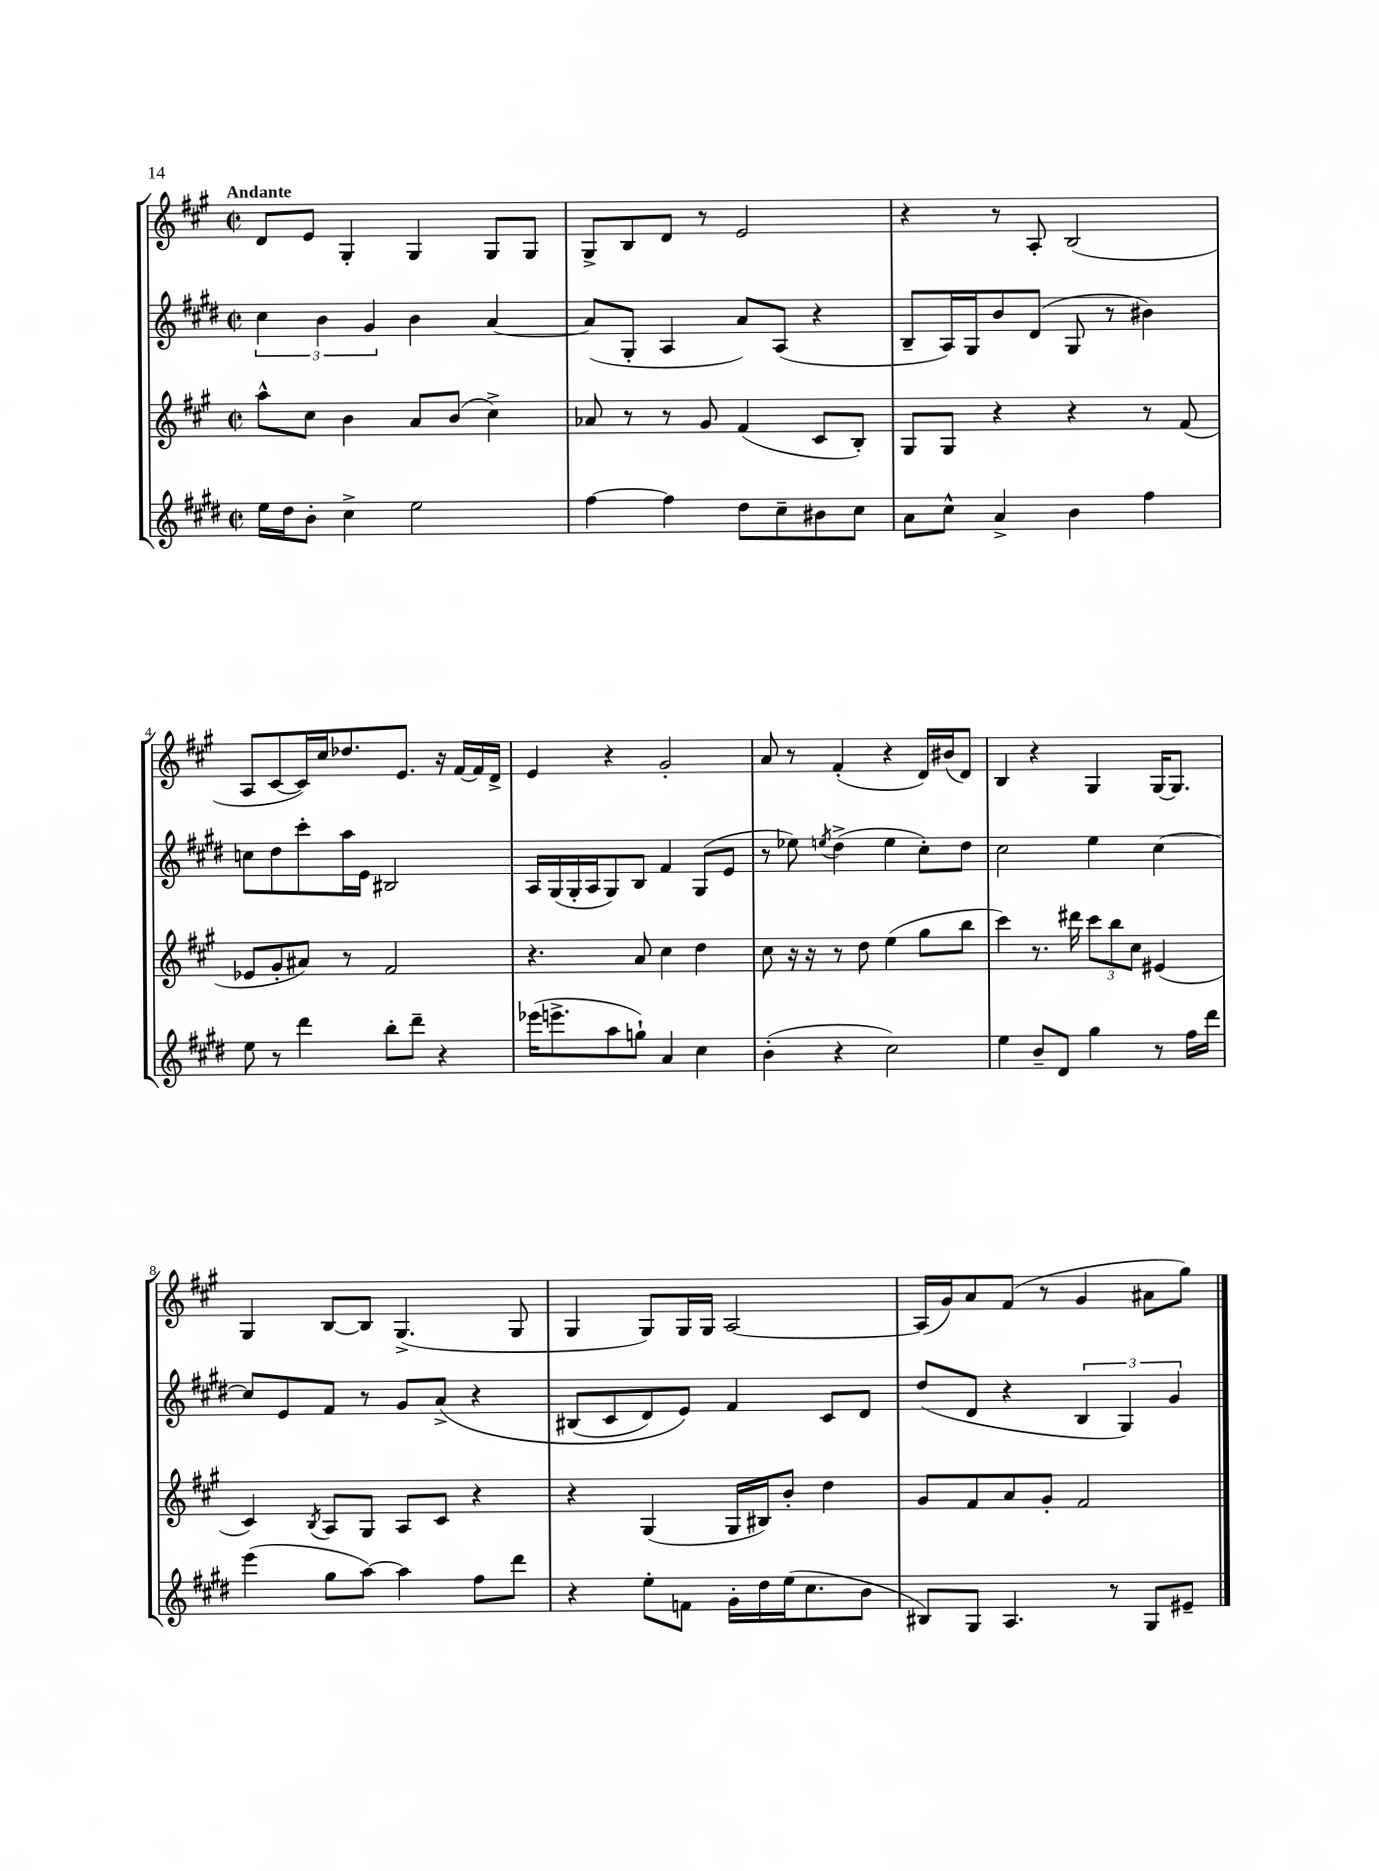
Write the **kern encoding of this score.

**kern	**kern	**kern	**kern
*staff4	*staff3	*staff2	*staff1
*clefG2	*clefG2	*clefG2	*clefG2
*k[f#c#g#d#]	*k[f#c#g#]	*k[f#c#g#d#]	*k[f#c#g#]
*M2/2	*M2/2	*M2/2	*M2/2
*met(c|)	*met(c|)	*met(c|)	*met(c|)
16ee	8aa^^	6cc#	8d
16dd#	.	.	.
8b'	8cc#	.	8e
.	.	6b	.
4cc#^	4b	.	4G#'
.	.	6g#	.
2ee	8a	4b	4G#
.	(8b	.	.
.	4cc#^)	[4a	8G#
.	.	.	8G#
=	=	=	=
[4ff#	8a-	(8a]	8G#^
.	8r	8G#'	8B
4ff#]	8r	4A	8d
.	8g#	.	8r
8dd#	(4f#	8a)	2e
8cc#~	.	(8A	.
8b#	8c#	4r	.
8cc#	8B')	.	.
=	=	=	=
8a	8G#	8B~	4r
8cc#^^	8G#	16A)	.
.	.	16G#	.
4a^	4r	8b	8r
.	.	(8d#	8A'
4b	4r	8G#	(2B
.	.	8r	.
4ff#	8r	4b#)	.
.	(8f#	.	.
=	=	=	=
8ee	8e-	8cc	8A
8r	8g#'	8dd#	[8c#
4ddd#	8a#)	8ccc#'	16c#])
.	.	.	16cc#
.	8r	16aa	8.dd-
.	.	16e	.
8bb'	2f#	2B#	.
.	.	.	8.e
8ddd#~	.	.	.
4r	.	.	16r
.	.	.	[16f#
.	.	.	16f#]
.	.	.	16d^
=	=	=	=
(16eee-	4.r	16A	4e
8.eee^	.	(16G#	.
.	.	16G#'	.
.	.	16A	.
8aa	.	8G#)	4r
8gg`)	8a	8B	.
4a	4cc#	4f#	2g#'
4cc#	4dd	(8G#	.
.	.	8e	.
=	=	=	=
(4b'	8cc#	8r	8a
.	16r	8ee-)	8r
.	16r	.	.
.	.	8qee	.
4r	8r	(4dd#^	(4f#'
.	8dd	.	.
2cc#)	(4ee	4ee	4r
.	8gg#	8cc#')	16d)
.	.	.	(16b#
.	8bb	8dd#	8d)
=	=	=	=
4ee	4ccc#)	2cc#	4B
8b~	8.r	.	4r
8d#	.	.	.
.	16ddd#	.	.
4gg#	12ccc#	4ee	4G#
.	12bb	.	.
.	12cc#	.	.
8r	(4e#	[4cc#	[16G#
.	.	.	8.G#]
16ff#	.	.	.
16ddd#	.	.	.
=	=	=	=
(4eee	4c#)	8cc#]	4G#
.	.	8e	.
.	8qB	.	.
8gg#	8A	8f#	[8B
[8aa)	8G#	8r	8B]
4aa]	8A	8g#	(4.G#^
.	8c#	&(8a^	.
8ff#	4r	4r	.
8ddd#	.	.	8G#
=	=	=	=
4r	4r	(8B#	4G#
.	.	8c#	.
8ee'	(4G#	8d#)	8G#)
8f	.	8e&)	16G#
.	.	.	16G#
16g#'	16G#	4f#	[2A
16dd#	16B#)	.	.
(16ee	8b'	.	.
8.cc#	.	.	.
.	4dd	8c#	.
8b	.	8d#	.
=	=	=	=
8B#)	8g#	(8dd#	(16A]
.	.	.	16g#)
8G#	8f#	8d#	8a
4.A	8a	4r	(8f#
.	8g#'	.	8r
.	2f#	6B	4g#
8r	.	.	.
.	.	6G#)	.
8G#	.	.	8a#
.	.	6g#	.
8e#~	.	.	8gg#)
==	==	==	==
*-	*-	*-	*-
